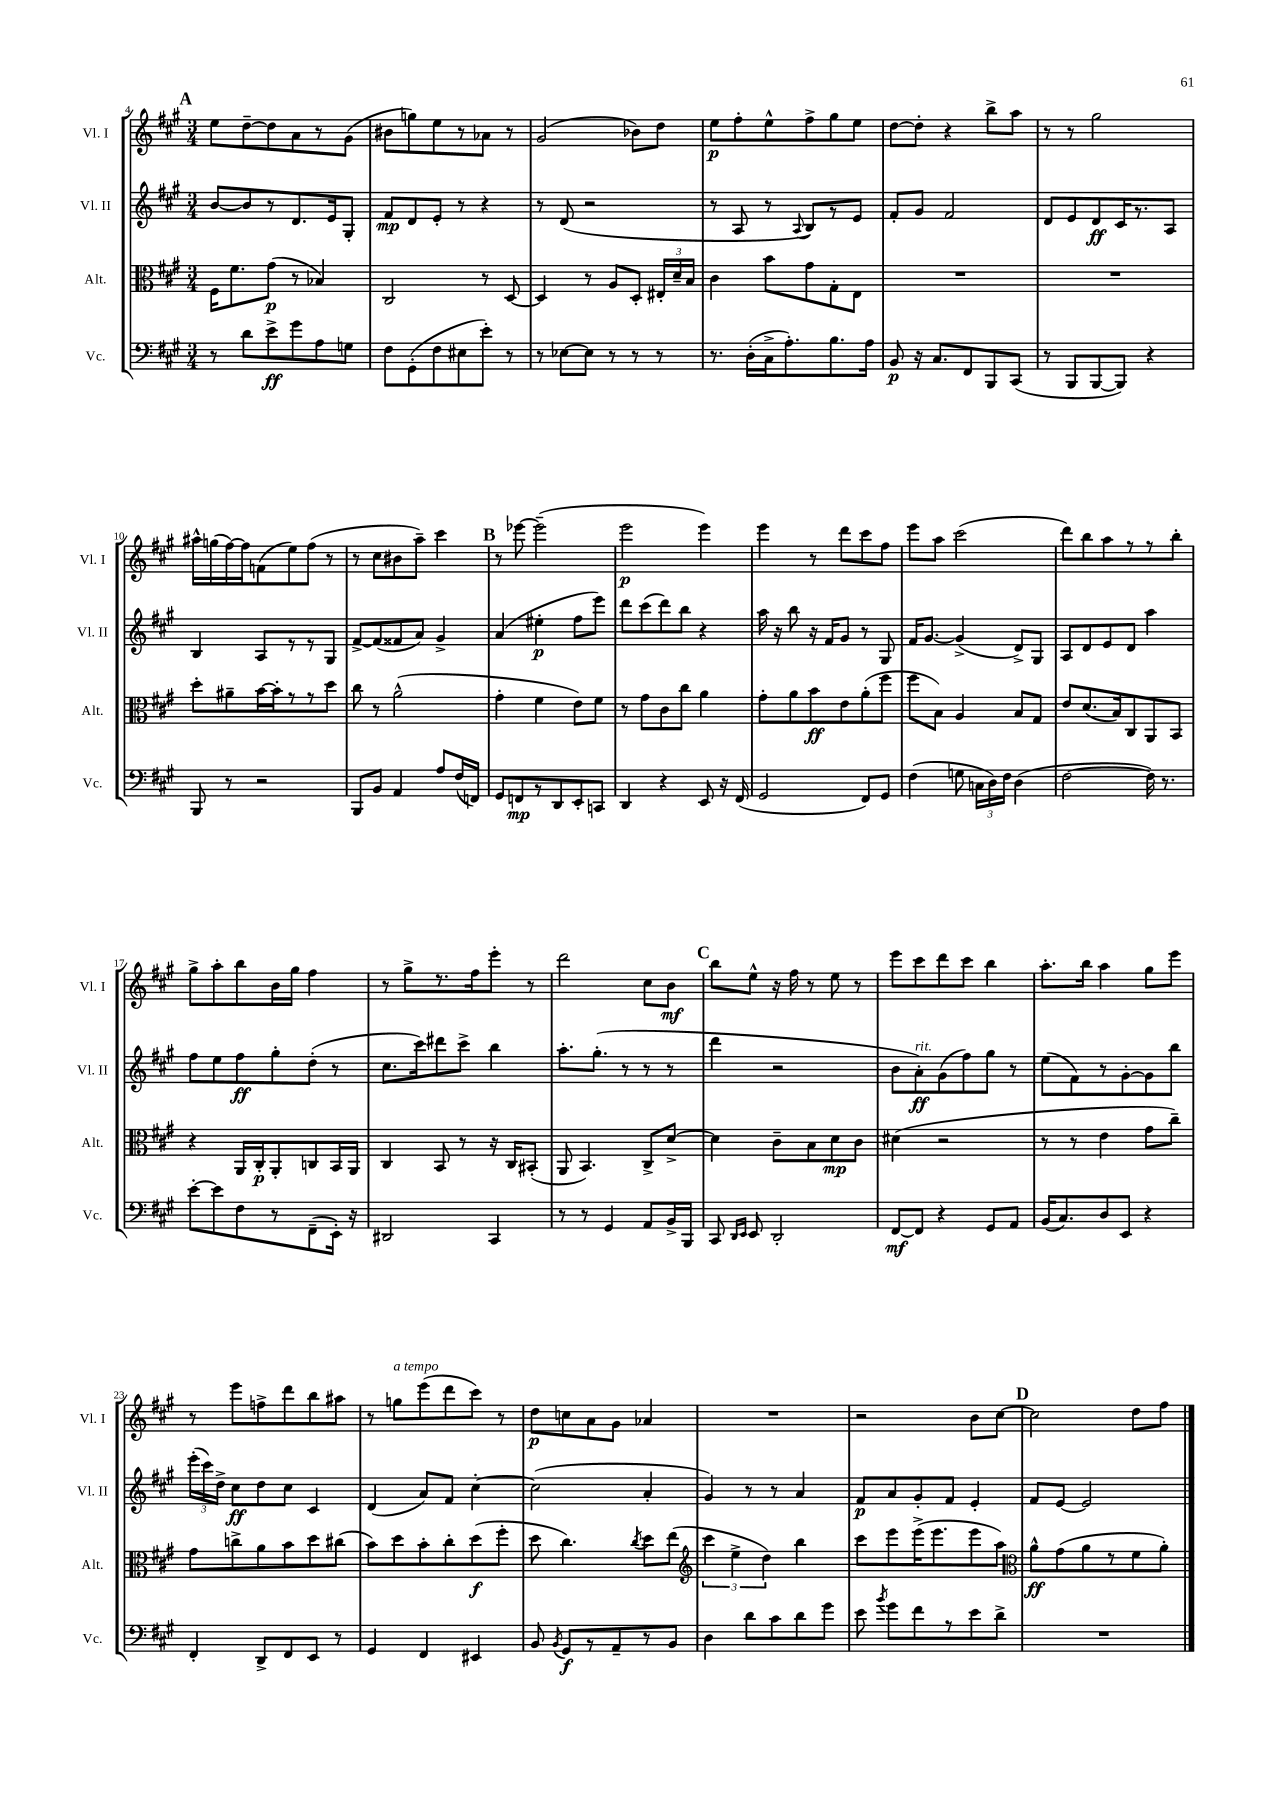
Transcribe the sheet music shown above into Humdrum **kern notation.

**kern	**dynam	**kern	**dynam	**kern	**dynam	**kern	**dynam
*part4	*part4	*part3	*part3	*part2	*part2	*part1	*part1
*staff4	*staff4	*staff3	*staff3	*staff2	*staff2	*staff1	*staff1
*I"Vc.	*	*I"Alt.	*	*I"Vl. II	*	*I"Vl. I	*
*I'Vc.	*	*I'Alt.	*	*I'Vl. II	*	*I'Vl. I	*
*clefF4	*	*clefC3	*	*clefG2	*	*clefG2	*
*k[f#c#g#]	*	*k[f#c#g#]	*	*k[f#c#g#]	*	*k[f#c#g#]	*
*M3/4	*	*M3/4	*	*M3/4	*	*M3/4	*
!!LO:REH:place=s1:t=A
=4	=4	=4	=4	=4	=4	=4	=4
8r	.	16F#\KL	.	[8b/L	.	8ee\L	.
.	.	8.f#\	.	.	.	.	.
8d\L	.	.	.	8b/]	.	[8dd~\	.
8e^\	ff	(8g#\J	p	8r	.	8dd\]	.
8g#\	.	8r	.	8.d/	.	8a\	.
8A\	.	4B-X/)	.	.	.	8r	.
.	.	.	.	16e/k	.	.	.
8Gn\J	.	.	.	8G#'/J	.	(8g#\J	.
=5	=5	=5	=5	=5	=5	=5	=5
8F#\L	.	2C#/	.	8f#/L	mp	8b#X\L	.
(8GG#'\	.	.	.	8d/	.	8ggn\)	.
8F#\	.	.	.	8e'/J	.	8ee\	.
8E#X\	.	.	.	8r	.	8r	.
8e'\J)	.	8r	.	4r	.	8a-X\J	.
8r	.	[8D/	.	.	.	8r	.
=6	=6	=6	=6	=6	=6	=6	=6
8r	.	4D/]	.	8r	.	(2g#/	.
[8E-X\L	.	.	.	(8d/	.	.	.
8E-\J]	.	8r	.	2r	.	.	.
8r	.	8A/L	.	.	.	.	.
8r	.	8D'/J	.	.	.	8b-X\L)	.
8r	.	24E#X'/LL	.	.	.	8dd\J	.
.	.	24d~/	.	.	.	.	.
.	.	24B/JJ	.	.	.	.	.
=7	=7	=7	=7	=7	=7	=7	=7
8.r	.	4c#\	.	8r	.	8ee\L	p
.	.	.	.	8A/	.	8ff#'\	.
(16D'\LL	.	.	.	.	.	.	.
16C#^\J	.	8b\L	.	8r	.	8ee^^\	.
8.A'\)	.	.	.	.	.	.	.
.	.	.	.	8qqA/	.	.	.
.	.	8g#\	.	8B/L)	.	8ff#^\	.
8.B\	.	8G#'\	.	8r	.	8gg#\	.
.	.	8E\J	.	8e/J	.	8ee\J	.
16A\Jk	.	.	.	.	.	.	.
=8	=8	=8	=8	=8	=8	=8	=8
8BB/	p	2.r	.	8f#'/L	.	[8dd\L	.
16r	.	.	.	8g#/J	.	8dd'\J]	.
8.C#/L	.	.	.	.	.	.	.
.	.	.	.	2f#/	.	4r	.
8FF#/	.	.	.	.	.	.	.
8BBB/	.	.	.	.	.	8bb^\L	.
(8CC#/J	.	.	.	.	.	8aa\J	.
=9	=9	=9	=9	=9	=9	=9	=9
8r	.	2.r	.	8d/L	.	8r	.
8BBB/L	.	.	.	8e/	.	8r	.
[8BBB/	.	.	.	8d/	ff	2gg#\	.
8BBB/J])	.	.	.	16c#/K	.	.	.
.	.	.	.	8.r	.	.	.
4r	.	.	.	.	.	.	.
.	.	.	.	8A/J	.	.	.
!!LO:LB:g=z
=10	=10	=10	=10	=10	=10	=10	=10
8BBB/	.	8dd'\L	.	4B/	.	16aa#X^^\LL	.
.	.	.	.	.	.	(16ggn\	.
8r	.	8a#X~\	.	.	.	[16ff#\)	.
.	.	.	.	.	.	16ff#\J]	.
2r	.	[16b\L	.	8A/L	.	(8fn\	.
.	.	16b'\J]	.	.	.	.	.
.	.	8r	.	8r	.	8ee\)	.
.	.	8r	.	8r	.	(8ff#\J	.
.	.	8dd\J	.	8G#/J	.	8r	.
=11	=11	=11	=11	=11	=11	=11	=11
8BBB/L	.	8cc#\	.	[8f#^/L	.	8r	.
8BB/J	.	8r	.	(8f#/]	.	8cc#\L	.
4AA/	.	(2a^^\	.	8f##X/	.	8b#X\	.
.	.	.	.	8a/J)	.	8aa~\J)	.
8A/L	.	.	.	4g#^/	.	4ccc#\	.
(16F#/L	.	.	.	.	.	.	.
16FFn/JJ)	.	.	.	.	.	.	.
!!LO:REH:place=s1:t=B
=12	=12	=12	=12	=12	=12	=12	=12
8GG#/L	.	4g#'\	.	(4a/	.	8r	.
8FFn/	mp	.	.	.	.	[8eee-X\	.
8r	.	4f#\	.	4ee#X'\	p	(2eee-~\]	.
8DD/	.	.	.	.	.	.	.
8EE'/	.	8e\L)	.	8ff#\L	.	.	.
8CCn/J	.	8f#\J	.	8eee\J)	.	.	.
=13	=13	=13	=13	=13	=13	=13	=13
4DD/	.	8r	.	8ddd\L	.	2eee\	p
.	.	8g#\L	.	(8ccc#\	.	.	.
4r	.	8c#\	.	8ddd\)	.	.	.
.	.	8cc#\J	.	8bb\J	.	.	.
8EE/	.	4a\	.	4r	.	4eee\)	.
16r	.	.	.	.	.	.	.
(16FF#/	.	.	.	.	.	.	.
=14	=14	=14	=14	=14	=14	=14	=14
2GG#/	.	8g#'\L	.	16aa\	.	4eee\	.
.	.	.	.	16r	.	.	.
.	.	8a\	.	8bb\	.	.	.
.	.	8b\	ff	16r	.	8r	.
.	.	.	.	16f#/KL	.	.	.
.	.	8e\	.	8g#/J	.	8ddd\L	.
8FF#/L)	.	(8a'\	.	8r	.	8ccc#\	.
8GG#/J	.	8ff#\J	.	8G#/	.	8ff#\J	.
=15	=15	=15	=15	=15	=15	=15	=15
(4F#\	.	8ff#\L	.	16f#/KL	.	8eee\L	.
.	.	.	.	[8.g#/J	.	.	.
.	.	8B\J)	.	.	.	8aa\J	.
8Gn\	.	4A/	.	(4g#^/]	.	(2ccc#\	.
24Cn\LL	.	.	.	.	.	.	.
24D\)	.	.	.	.	.	.	.
24F#\JJ	.	.	.	.	.	.	.
(4D\	.	8B/L	.	8d^/L)	.	.	.
.	.	8G#/J	.	8G#/J	.	.	.
=16	=16	=16	=16	=16	=16	=16	=16
[2F#\	.	8e/L	.	8A/L	.	8ddd\L)	.
.	.	(8.d/	.	8d/	.	8bb\	.
.	.	.	.	8e/	.	8aa\	.
.	.	16B/k)	.	.	.	.	.
.	.	8C#/	.	8d/J	.	8r	.
16F#\])	.	8AA/	.	4aa\	.	8r	.
8.r	.	.	.	.	.	.	.
.	.	8BB/J	.	.	.	8bb'\J	.
!!LO:LB:g=z
=17	=17	=17	=17	=17	=17	=17	=17
[8e'\L	.	4r	.	8ff#\L	.	8gg#^\L	.
8e\]	.	.	.	8ee\	.	8aa'\	.
8F#\	.	16AA/LL	.	8ff#\	ff	8bb\	.
.	.	16C#'/J	p	.	.	.	.
8r	.	8AA'/	.	8gg#'\	.	16b\L	.
.	.	.	.	.	.	16gg#\JJ	.
(8FF#~\	.	8Cn/	.	(8dd'\J	.	4ff#\	.
16EE'\Jk)	.	16BB/L	.	8r	.	.	.
16r	.	16AA/JJ	.	.	.	.	.
=18	=18	=18	=18	=18	=18	=18	=18
2DD#X/	.	4C#/	.	8.cc#\L	.	8r	.
.	.	.	.	.	.	8gg#^\L	.
.	.	.	.	16ccc#\k)	.	.	.
.	.	8BB/	.	8ddd#X\	.	8.r	.
.	.	8r	.	8ccc#^\J	.	.	.
.	.	.	.	.	.	16ff#\k	.
4CC#/	.	16r	.	4bb\	.	8eee'\J	.
.	.	16C#/KL	.	.	.	.	.
.	.	(8BB#X'/J	.	.	.	8r	.
=19	=19	=19	=19	=19	=19	=19	=19
8r	.	8AA/	.	8.aa'\L	.	2ddd\	.
8r	.	4.BB/)	.	.	.	.	.
.	.	.	.	(8.gg#'\J	.	.	.
4GG#/	.	.	.	.	.	.	.
.	.	.	.	8r	.	.	.
8AA/L	.	8C#^/L	.	8r	.	8cc#\L	.
16BB^/L	.	[8d^/J	.	8r	.	8b\J	mf
16BBB/JJ	.	.	.	.	.	.	.
!!LO:REH:place=s1:t=C
=20	=20	=20	=20	=20	=20	=20	=20
8CC#/	.	4d\]	.	4ddd\	.	8bb\L	.
16qqDD/LL	.	.	.	.	.	.	.
16qqEE/JJ	.	.	.	.	.	.	.
8EE/	.	.	.	.	.	8ee^^\J	.
2DD'/	.	8c#~\L	.	2r	.	16r	.
.	.	.	.	.	.	16ff#\	.
.	.	8B\	.	.	.	8r	.
.	.	8d\	mp	.	.	8ee\	.
.	.	8c#\J	.	.	.	8r	.
=21	=21	=21	=21	=21	=21	=21	=21
[8FF#/L	mf	(4d#X\	.	8b\L	.	8eee\L	.
!	!	!	!	!LO:TX:a:i:t=rit.	!	!	!
8FF#/J]	.	.	.	8a'\)	ff	8ccc#\	.
4r	.	2r	.	(8g#\	.	8ddd\	.
.	.	.	.	8ff#\)	.	8ccc#\J	.
8GG#/L	.	.	.	8gg#\J	.	4bb\	.
8AA/J	.	.	.	8r	.	.	.
=22	=22	=22	=22	=22	=22	=22	=22
(16BB/KL	.	8r	.	(8ee\L	.	8.aa'\L	.
8.C#/)	.	.	.	.	.	.	.
.	.	8r	.	8f#\)	.	.	.
.	.	.	.	.	.	16bb\Jk	.
8D/	.	4e\	.	8r	.	4aa\	.
8EE/J	.	.	.	[8g#'\	.	.	.
4r	.	8g#\L	.	8g#\]	.	8gg#\L	.
.	.	8cc#~\J)	.	8bb\J	.	8eee\J	.
!!LO:LB:g=z
=23	=23	=23	=23	=23	=23	=23	=23
4FF#'/	.	8g#\L	.	(24eee'\LL	.	8r	.
.	.	.	.	24ccc#\)	.	.	.
.	.	.	.	24dd^\JJ	.	.	.
.	.	8ccn^\	.	8cc#\L	ff	8eee\L	.
8DD^/L	.	8a\	.	8dd\	.	8ffn^\	.
8FF#/	.	8b\	.	8cc#\J	.	8ddd\	.
8EE/J	.	8dd\	.	4c#/	.	8bb\	.
8r	.	(8cc#X\J	.	.	.	8aa#X\J	.
=24	=24	=24	=24	=24	=24	=24	=24
4GG#/	.	8b\L)	.	(4d/	.	8r	.
!	!	!	!	!	!	!LO:TX:a:i:t=a tempo	!
.	.	8dd\	.	.	.	8ggn\L	.
4FF#/	.	8b'\	.	8a/L)	.	(8eee\	.
.	.	8cc#'\	.	8f#/J	.	8ddd\	.
4EE#X/	.	(8dd\	f	[4cc#'\	.	8ccc#\J)	.
.	.	8ff#'\J	.	.	.	8r	.
=25	=25	=25	=25	=25	=25	=25	=25
8BB/	.	8dd\	.	(2cc#\]	.	8dd\L	p
8qBB/	.	.	.	.	.	.	.
8GG#/L	f	4.cc#\)	.	.	.	8ccn\	.
8r	.	.	.	.	.	8a\	.
8AA~/	.	.	.	.	.	8g#\J	.
.	.	8qcc#/	.	.	.	.	.
8r	.	8dd\L	.	4a'/	.	4a-X/	.
8BB/J	.	(8ee\J	.	.	.	.	.
=26	=26	=26	=26	=26	=26	=26	=26
*	*	*clefG2	*	*	*	*	*
4D\	.	6ccc#\	.	4g#/)	.	2.r	.
.	.	6ee^\	.	.	.	.	.
8d\L	.	.	.	8r	.	.	.
.	.	6dd\)	.	.	.	.	.
8c#\	.	.	.	8r	.	.	.
8d\	.	4bb\	.	4a/	.	.	.
8g#\J	.	.	.	.	.	.	.
=27	=27	=27	=27	=27	=27	=27	=27
8e\	.	8ccc#\L	.	8f#/L	p	2r	.
8qb/	.	.	.	.	.	.	.
8g#\L	.	8eee\	.	8a/	.	.	.
8f#\	.	(16eee^\K	.	8g#'/	.	.	.
.	.	8.eee\	.	.	.	.	.
8r	.	.	.	8f#/J	.	.	.
8e\	.	8eee\	.	4e'/	.	8b\L	.
8d^\J	.	8aa\J)	.	.	.	[8cc#\J	.
!!LO:REH:place=s1:t=D
=28	=28	=28	=28	=28	=28	=28	=28
*	*	*clefC3	*	*	*	*	*
2.r	.	8a^^\L	ff	8f#/L	.	2cc#\]	.
.	.	(8g#\	.	[8e/J	.	.	.
.	.	8a\	.	2e/]	.	.	.
.	.	8r	.	.	.	.	.
.	.	8f#\	.	.	.	8dd\L	.
.	.	8a'\J)	.	.	.	8ff#\J	.
==	==	==	==	==	==	==	==
*-	*-	*-	*-	*-	*-	*-	*-
